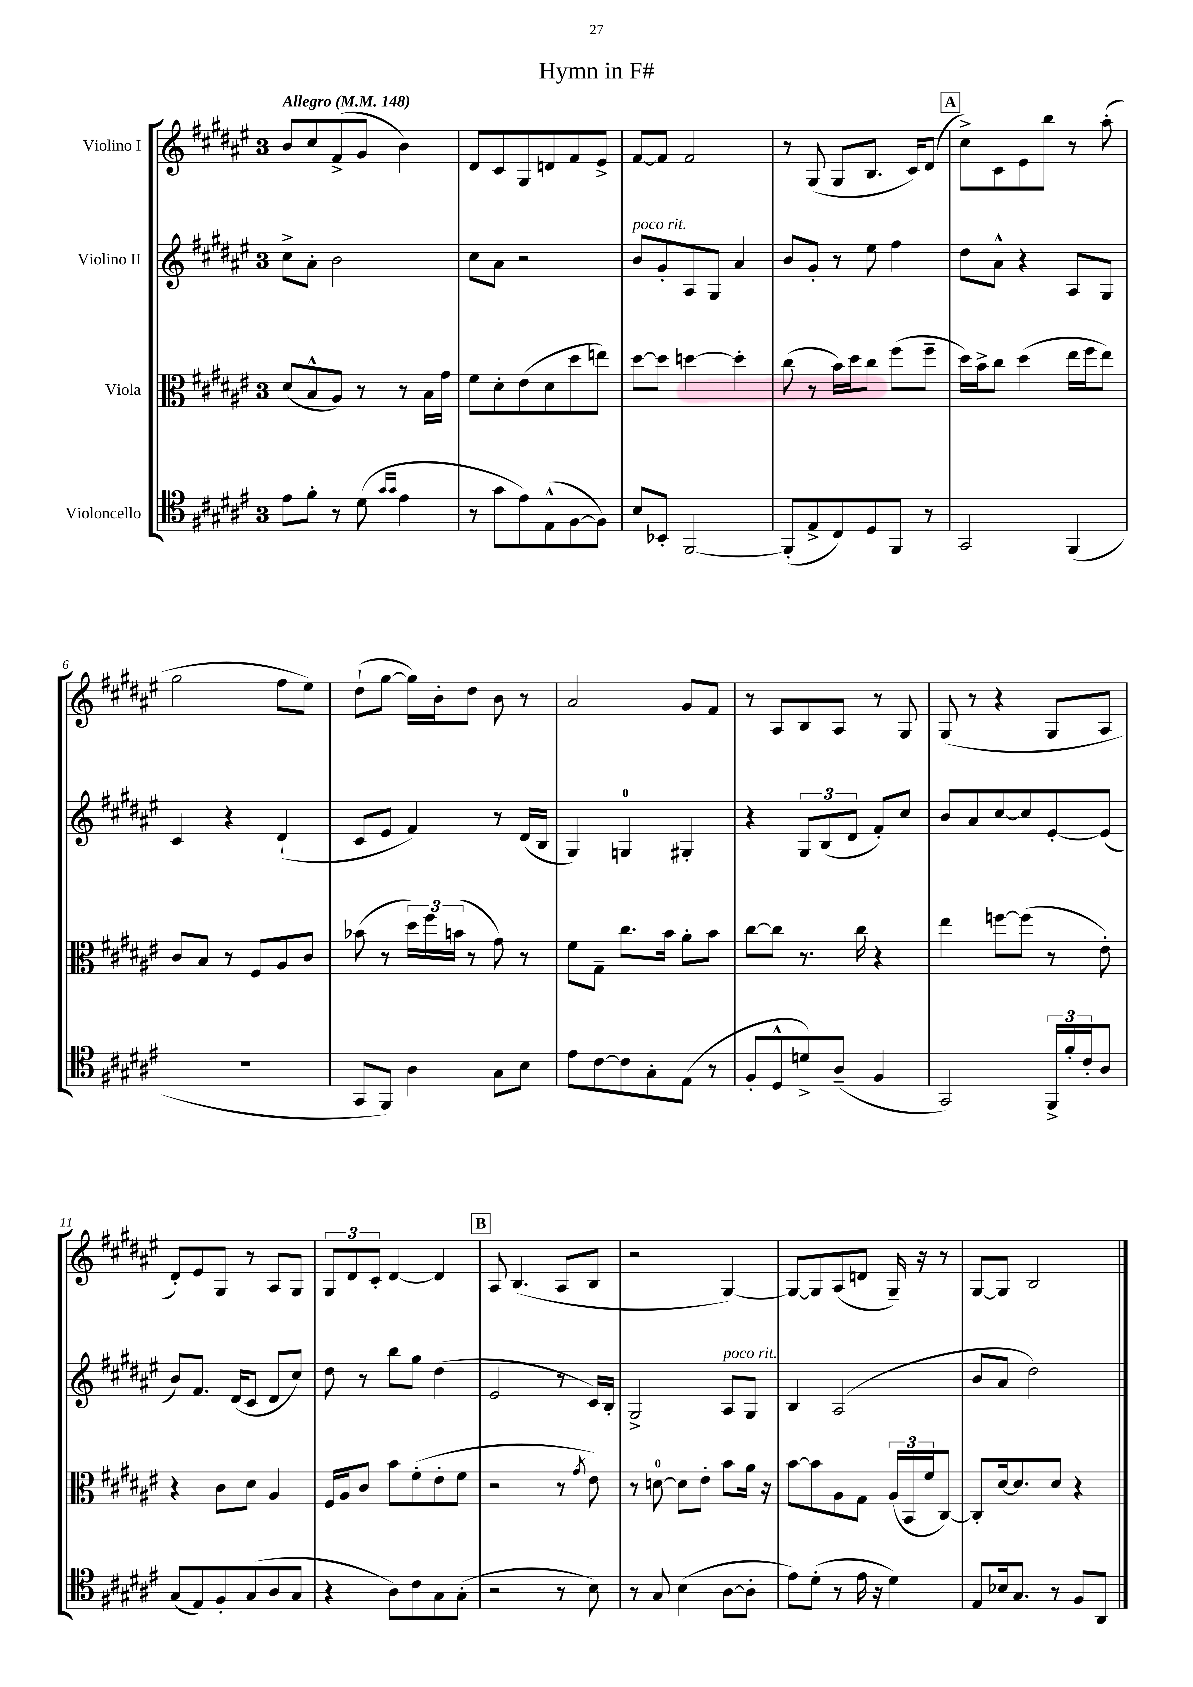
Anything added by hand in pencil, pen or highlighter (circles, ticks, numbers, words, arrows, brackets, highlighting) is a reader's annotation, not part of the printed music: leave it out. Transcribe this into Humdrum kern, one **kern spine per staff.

**kern	**kern	**kern	**kern
*staff4	*staff3	*staff2	*staff1
*clefC4	*clefC3	*clefG2	*clefG2
*k[f#c#g#d#a#e#]	*k[f#c#g#d#a#e#]	*k[f#c#g#d#a#e#]	*k[f#c#g#d#a#e#]
*M3/4	*M3/4	*M3/4	*M3/4
*MM148	*MM148	*MM148	*MM148
8e#	(8d#	8cc#^	8b
8f#'	8B^^	8a#'	8cc#
8r	8A#)	2b	(8f#^
(8d#	8r	.	8g#
16qqg#	.	.	.
16qqg#	.	.	.
4e#	8r	.	4b)
.	16B	.	.
.	16g#	.	.
=	=	=	=
8r	8f#	8cc#	8d#
8g#	8d#'	8a#	8c#
8e#)	(8e#	2r	8G#
(8E#^^	8d#	.	8d
[8F#	8dd#	.	8f#
8F#])	8ee)	.	8e#^
=	=	=	=
8B	[8dd#	8b	[8f#
8BB-'	8dd#]	8g#'	8f#]
[2FF#	[4dd	8A#	2f#
.	.	8G#	.
.	4dd']	4a#	.
=	=	=	=
(8FF#']	(8cc#	8b	8r
8E#^	8r	8g#'	(8G#
8C#)	16b)	8r	8G#
.	16dd#	.	.
8D#	8cc#	8ee#	8.B
8FF#	(8ff#	4ff#	.
.	.	.	16c#)
8r	8ff#~	.	(8d#
=	=	=	=
2GG#	16dd#)	8dd#	8cc#^)
.	16b^	.	.
.	8cc#	8a#^^	8c#
.	(4dd#	4r	8e#
.	.	.	8bb
(4FF#	16ee#	8A#	8r
.	16ff#	.	.
.	8ee#)	8G#	(8aa#'
=	=	=	=
2.r	8c#	4c#	2gg#
.	8B	.	.
.	8r	4r	.
.	8F#	.	.
.	8A#	(4d#`	8ff#
.	8c#	.	8ee#)
=	=	=	=
8GG#	(8b-	8c#	(8dd#`
8FF#)	8r	8e#	[8gg#
4A#	24dd#)	4f#)	16gg#])
.	24ff#	.	.
.	.	.	16b'
.	(24b	.	.
.	8r	.	8dd#
8G#	8g#)	8r	8b
8B	8r	(16d#	8r
.	.	16B	.
=	=	=	=
8e#	8f#	4G#)	2a#
[8c#	8G#~	.	.
8c#]	8.cc#	4G	.
8G#'	.	.	.
.	16b	.	.
(8E#	8a#'	4G#'	8g#
8r	8b	.	8f#
=	=	=	=
8F#'	[8cc#	4r	8r
8D#^^	8cc#]	.	8A#
8d^)	8.r	12G#	8B
.	.	(12B	.
(8A#~	.	.	8A#
.	.	12d#	.
.	16cc#	.	.
4F#	4r	8f#')	8r
.	.	8cc#	8G#
=	=	=	=
2GG#)	4ee#	8b	(8G#
.	.	8a#	8r
.	[8ff	[8cc#	4r
.	(8ff]	8cc#]	.
24FF#^	8r	[8e#'	8G#
24f#'	.	.	.
24c#'	.	.	.
8A#	8e#')	(8e#]	8A#
=	=	=	=
(8G#	4r	8b)	8d#')
8E#)	.	8.f#	8e#
8F#'	8c#	.	8G#
.	.	(16d#	.
(8G#	8d#	8c#	8r
8A#	4A#	8d#	8A#
8G#	.	8cc#)	8G#
=	=	=	=
4r	16F#	8dd#	12G#
.	16A#	.	.
.	.	.	12d#
.	8c#	8r	.
.	.	.	12c#'
8A#)	8b	8bb	[4d#
8c#	(8f#'	8gg#	.
8G#	8e#'	(4dd#	4d#]
(8G#'	8f#	.	.
=	=	=	=
2r	2r	2e#	8A#
.	.	.	(4.B
8r	8r	8r	8A#
.	8qg#	.	.
8B)	8e#)	16c#)	8B
.	.	16B'	.
=	=	=	=
8r	8r	2G#^	2r
8G#	[8d	.	.
(4B	8d]	.	.
.	8e#'	.	.
[8A#	8b	8A#	[4G#)
8A#']	16a#	8G#	.
.	16r	.	.
=	=	=	=
8e#)	[8b	4B	8G#_
(8d#'	8b]	.	8G#]
8r	8A#	(2A#	(8A#
16e#	8G#	.	8d
16r	.	.	.
4d#)	(24A#	.	16G#~)
.	24BB	.	.
.	.	.	16r
.	24f#	.	.
.	[8C#)	.	8r
=	=	=	=
8E#	8C#']	8b	[8G#
16B-	[16d#	8a#	8G#]
8.G#	8.d#]	.	.
.	.	2dd#)	2B
8r	8d#	.	.
8F#	4r	.	.
8AA#	.	.	.
==	==	==	==
*-	*-	*-	*-
